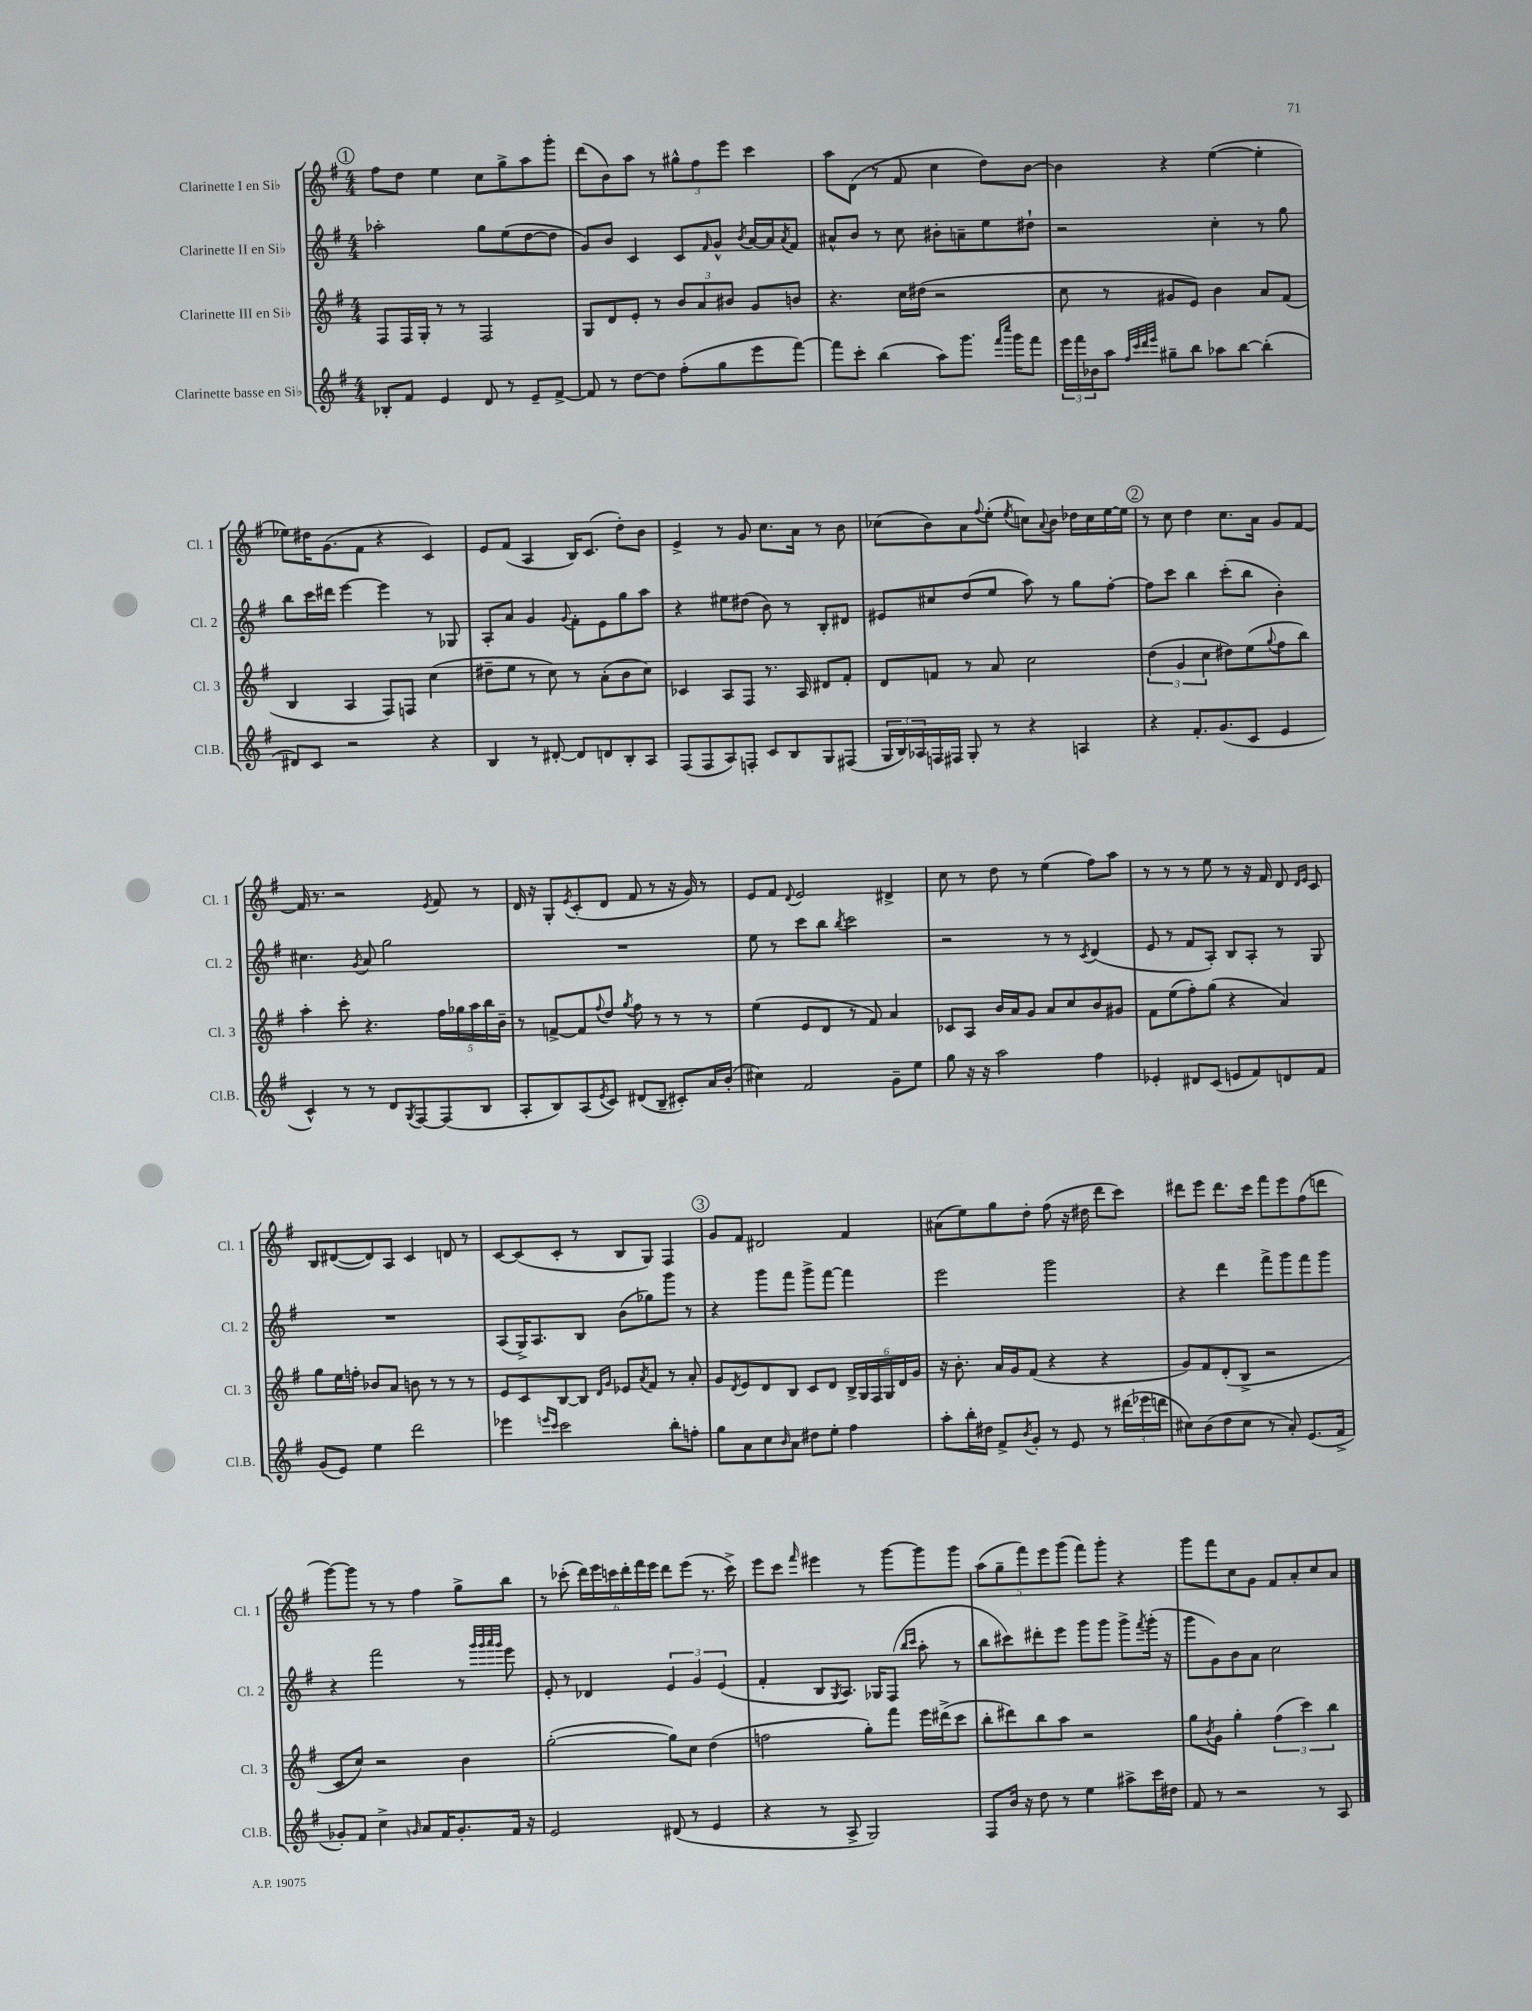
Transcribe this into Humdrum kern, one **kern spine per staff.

**kern	**kern	**kern	**kern
*staff4	*staff3	*staff2	*staff1
*clefG2	*clefG2	*clefG2	*clefG2
*k[f#]	*k[f#]	*k[f#]	*k[f#]
*M4/4	*M4/4	*M4/4	*M4/4
8B-'	8F#	2aa-'	8ff#
8f#	16F#	.	8dd
.	16G'	.	.
4e	8r	.	4ee
.	8r	.	.
8d	2F#	8gg	8cc
8r	.	(8ee	8gg^
8e~	.	[8dd	8aa
[8f#^	.	8dd]	8ggg'
=	=	=	=
8f#]	8G	8g)	(8ddd
8r	8d	8b	8b)
[8dd	8e'	4c	8aa
8dd]	8r	.	8r
(8ff#'	12b	8c	12gg#^^
.	12a	.	12ff#
.	.	16qqf#	.
8gg	.	8g^^	.
.	12b#	.	12eee
.	.	8qb	.
8eee	8g	[16a	4ccc
.	.	16a]	.
.	.	8qa	.
[8fff#)	8b	8f#	.
=	=	=	=
8fff#]	4.r	8a#^^	8aa
8ccc'	.	8b	(8d
(4bb	.	8r	8r
.	16cc	8cc	8f#
.	(16dd#	.	.
8aa)	2r	8b#'	4cc
8.ggg	.	8a~	.
.	.	8ee	8dd)
16qqfff#	.	.	.
16qqcccc	.	.	.
16ggg	.	.	.
8fff#	.	8dd#`	[8b
=	=	=	=
24eee	8cc	2r	4b]
24fff#	.	.	.
24b-	.	.	.
8aa	8r	.	.
32qqff#	.	.	.
32qqccc	.	.	.
32qqddd	.	.	.
32qqeee	.	.	.
8gg#~	8g#	.	4r
8bb	8e)	.	.
8aa-	4b	4cc'	([4ee
[8bb	.	.	.
(4bb']	8a	8r	4ee']
.	(8f#	8gg	.
=	=	=	=
8d#)	4B	8bb	8ee-)
8c	.	16ccc	16dd#
.	.	16ddd#	(8.g
2r	4A	[4eee	.
.	.	.	8f#
.	8F#)	4eee]	4r
.	8F	.	.
4r	(4cc	8r	4c)
.	.	8G-	.
=	=	=	=
4B	8dd#~	8A'	8e
.	8ee	8a	(8f#
8r	8r	4g	4A
[8d#'	8cc)	.	.
.	.	8qqg	.
8d#]	8r	8f#'	16B)
.	.	.	(8.c
8d	(8a'	8e	.
8B'	8b	8gg	8dd')
8A	8cc)	8aa	8b
=	=	=	=
(8F#	4c-	4r	4e^
8F#	.	.	.
8A)	8A	8ee#	8r
8F'	8F#	(8dd#	8g
8c	8.r	8b)	8.cc
8B	.	8r	.
.	16A	.	16a
8G	8d#	8B'	8r
(8F#	8f#'	8d#	8b
=	=	=	=
24G	8d	8e#	(8cc-
24B)	.	.	.
24A-	.	.	.
16F	8f	8cc#	8b)
16F#	.	.	.
8G'	8r	(8dd	8a
.	.	.	8qqff#
8r	8a	8ee	(8ee'
.	.	.	8qee
4r	2cc	8aa)	8cc)
.	.	.	8qqa
.	.	8r	8b
4A	.	8gg	16dd-
.	.	.	16cc
.	.	[8ff#'	[16ee
.	.	.	16ee]
=	=	=	=
4r	(6dd	8ff#]	8r
.	.	8ccc	8cc
.	6g	.	.
8.f#'	.	4bb	4dd
.	6cc	.	.
(8.g	.	.	.
.	8dd#)	(8ccc'	8.cc
8c	(8ee	8bb	.
.	.	.	16a
.	8qqgg	.	.
4e	8ff#	4b')	8g
.	8bb)	.	[8f#
=	=	=	=
4c^^)	4aa'	4.cc#	16f#]
.	.	.	8.r
8r	8ccc'	.	2r
.	.	8qg	.
8r	4.r	8a	.
8d	.	2gg	.
8qG	.	.	.
[8F#	.	.	.
.	.	.	8qe
(8F#]	20ff#	.	8f#
.	20gg-	.	.
.	20aa	.	.
8B	.	.	8r
.	20bb	.	.
.	20b~	.	.
=	=	=	=
8A'	8r	1r	16d
.	.	.	16r
8B)	[8f^	.	8G'
.	.	.	8qe
(8A	8f]	.	(8c'
8qe	8qqff#	.	.
8c)	8dd	.	8d
.	8qgg	.	.
(8d#	8ff#	.	8f#
8B~	8r	.	8r
8c#')	8r	.	16r
.	.	.	16g)
16a	8r	.	8r
(16b'	.	.	.
=	=	=	=
4cc#)	(4ee	8ee	8e
.	.	8r	8f#
.	.	.	8qqd
2f#	8e	8ccc	2e
.	8d	8bb	.
.	.	8qbb	.
.	8r	2ccc	.
.	8f#)	.	.
8g~	4a	.	4d#^
8ee	.	.	.
=	=	=	=
8gg	8c-	2r	8cc
16r	8A	.	8r
16r	.	.	.
2aa	16b	.	8dd
.	16a	.	.
.	8g	.	8r
.	8a	8r	(4ee
.	8cc	8r	.
.	.	8qc	.
4ff#	8b	(4d	8ff#)
.	8g#	.	8aa
=	=	=	=
4e-'	8f#	8e	8r
.	(8ee	8r	8r
8d#	8ff#')	8f#	8r
(8c	(8gg	8A')	8ee
8e	4r	8B	8r
8f#)	.	8A'	16r
.	.	.	16f#
8d	4a)	8r	8d
.	.	.	16qqd
.	.	.	16qqe
8f#	.	8G	8c
=	=	=	=
(8g	8gg	1r	8B
8e)	16ee	.	([8d#
.	16ff'	.	.
4ee	8b-	.	8d#])
.	8a	.	8A
2ddd	8b	.	4c
.	8r	.	.
.	8r	.	8d
.	8r	.	8r
=	=	=	=
4eee-	8e	(8A	[8c
.	8c	16G^)	(8c]
.	.	8.A	.
16qqeee	.	.	.
16qqccc	.	.	.
2ccc	[8B	.	8c'
.	8B]	8B	8r
.	16qqd	.	.
.	16qqg	.	.
.	8e-	(8b	8B
.	8qa	.	.
.	8f#	8gg-)	8G)
8bb'	8r	8ggg	4F#
8ff'	8a'	8r	.
=	=	=	=
8gg	8g	4r	8g
.	8qd	.	.
8a	8e	.	8f#
8cc	8d	8ggg	2d#
16qqb	.	.	.
8a	8B	8fff#	.
8dd#	8c	8ggg^	.
8ee'	8d	[8fff#	.
4ff#	24B^	4fff#]	4f#
.	24G	.	.
.	24F#	.	.
.	24G	.	.
.	24d	.	.
.	24g	.	.
=	=	=	=
8aa'	16r	2eee	(8a#
.	8.b'	.	.
16bb'	.	.	8ee)
16dd#	.	.	.
8f#^	16a	.	8gg
.	16g	.	.
8qb	.	.	.
8g'	(8f#	.	8dd'
8r	4r	2ggg	(8ff#
8e	.	.	16r
.	.	.	16dd#
8r	4r	.	8ddd
(24ddd#	.	.	8ccc)
24eee-	.	.	.
24ddd	.	.	.
=	=	=	=
8cc#)	8g)	4r	8ddd#
(8b	8f#	.	8eee
8dd	(8d'	4ddd	8.ddd#
8cc#	8B^	.	.
.	.	.	16ccc
8r	2r	8fff#^	8fff#
8a')	.	8ggg	8eee
(8.e	.	8fff#	(8ff#
.	.	8ggg	8ddd
16f#^	.	.	.
=	=	=	=
8g-')	8c	4r	[8ggg)
8f#	8cc)	.	8ggg]
4cc^	2r	2fff#	8r
.	.	.	8r
16qqg	.	.	.
8a	.	.	4ff#
16f#	.	.	.
8.g'	.	.	.
.	4b	8r	8gg^
.	.	32qqggg	.
.	.	32qqggg	.
.	.	32qqaaa	.
.	.	32qqggg	.
16f#	.	8eee	8bb
16r	.	.	.
=	=	=	=
2e	([2gg'	8e'	8r
.	.	8r	(8ccc-'
.	.	4d-	24ddd)
.	.	.	24eee
.	.	.	24ccc
.	.	.	24ddd'
.	.	.	24fff#
.	.	.	24eee
(8d#	8gg])	6e	8ddd
8r	8cc	.	(8eee
.	.	6g	.
4e	(4dd	.	8.r
.	.	(6e	.
.	.	.	16ccc^)
=	=	=	=
4r	2ff	4f#'	8eee
.	.	.	8ccc
.	.	.	16qqfff#
8r	.	8B	4eee#
.	.	8qG	.
8A^	.	8.A)	.
2G)	8gg')	.	8r
.	.	16G-	.
.	8fff#	(8F#	[8ggg
.	.	16qqbb	.
.	.	16qqccc	.
.	16eee	8aa'	8ggg]
.	(16ddd#^	.	.
.	8ccc	8r	8ggg
=	=	=	=
8F#	8bb'	8bb	(10aa
.	.	.	10gg~
16b	8ddd#)	8ccc#)	.
16r	.	.	.
.	.	.	10fff#)
8dd	8bb	8ddd#'	.
.	.	.	10eee
8r	8aa	8eee	.
.	.	.	(10ggg
4ee	2r	8ggg	8fff#)
.	.	8ggg	8ggg'
8aa#^	.	8ggg^	4r
.	.	8qfff#	.
16ccc	.	(16ggg'	.
16dd#	.	16r	.
=	=	=	=
8f#	8gg	8ggg	8ggg
.	8qb	.	.
8r	8g	8g)	8fff#
2r	4gg'	8b	8cc
.	.	8a	8g
.	(6ff#	2cc	8f#
.	.	.	8a'
.	6ccc)	.	.
8r	.	.	8cc
.	6bb	.	.
8A	.	.	8a
==	==	==	==
*-	*-	*-	*-
